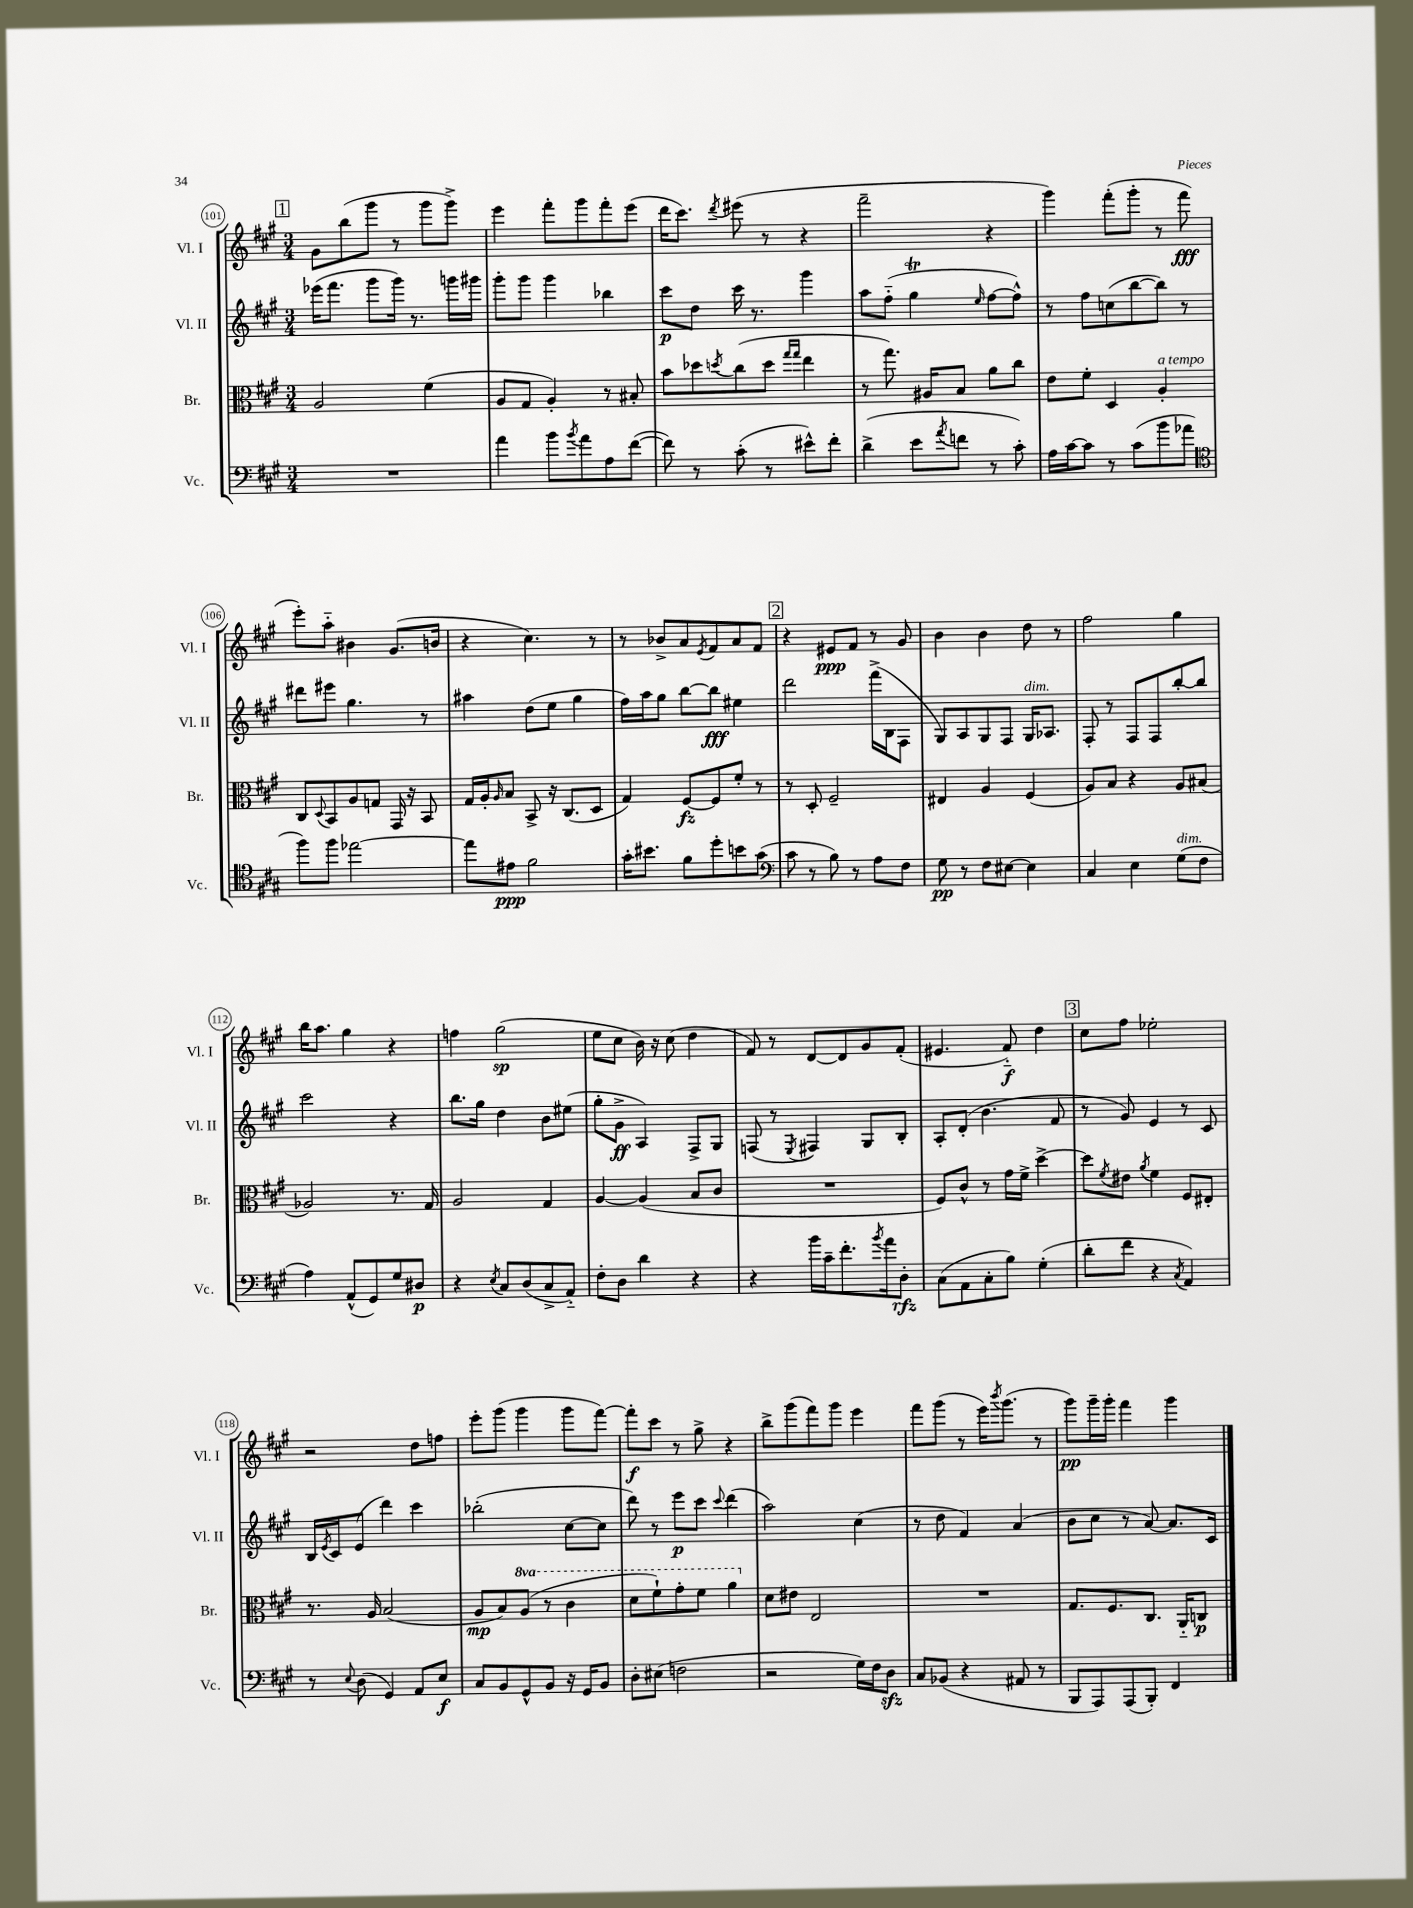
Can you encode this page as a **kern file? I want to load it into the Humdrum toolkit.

**kern	**kern	**kern	**kern
*staff4	*staff3	*staff2	*staff1
*clefF4	*clefC3	*clefG2	*clefG2
*k[f#c#g#]	*k[f#c#g#]	*k[f#c#g#]	*k[f#c#g#]
*M3/4	*M3/4	*M3/4	*M3/4
2.r	2A	(16eee-	8g#
.	.	8.fff#	.
.	.	.	(8bb
.	.	8ggg#	8ggg#
.	.	16ggg#)	8r
.	.	8.r	.
.	(4f#	.	8ggg#
.	.	16ggg	8ggg#^)
.	.	16ggg#	.
=	=	=	=
4a	8A	8ggg#'	4eee
.	8G#	8ggg#	.
8b	4A')	4ggg#	8fff#'
8qb	.	.	.
8a	.	.	8ggg#
8A	8r	4bb-	8fff#'
([8f#	8B#'	.	(8eee
=	=	=	=
8f#])	8b	8ccc#	16ddd
.	.	.	8.ccc#)
8r	8dd-	8dd	.
.	8qdd	.	8qddd
(8c#'	(8cc#	16ccc#	(8eee#
.	.	8.r	.
8r	8dd	.	8r
.	16qqgg#	.	.
.	16qqgg#	.	.
8e#^^)	4ee	4ggg#	4r
8f#'	.	.	.
=	=	=	=
(4d^	8r	8aa	2fff#~
.	8.gg#)	(8ff#'~	.
8e	.	4gg#	.
.	16A#	.	.
8qa	.	.	.
8f	8B	.	.
.	.	16qqee	.
8r	8a	[8ff#	4r
8c#')	8cc#	8ff#^^])	.
=	=	=	=
16A	8e	8r	4ggg#)
[16c#	.	.	.
8c#]	8f#'	8ff#	.
8r	4D	(8cc	(8fff#'
(8c#	.	[8bb	8ggg#'
8b	4A'	8bb])	8r
8a-	.	8r	8fff#
=	=	=	=
*clefC4	*	*	*
8ff#)	8C#	8ddd#	8eee')
.	8qqD	.	.
8ff#	8BB	8eee#	8aa'~
[2ee-	8A	4.gg#	4b#
.	8G	.	.
.	16GG#	.	(8.g#
.	16r	.	.
.	8BB	8r	.
.	.	.	16b
=	=	=	=
8ee-]	16G#	4aa#	4r
.	16A'	.	.
.	16qqA	.	.
8e#	8B	.	.
2f#	8BB^	(8dd	4.cc#)
.	16r	8ee	.
.	(8.C#	.	.
.	.	4gg#	.
.	8D	.	8r
=	=	=	=
16g#'	4G#)	16ff#)	8r
8.b#	.	16aa	.
.	.	8gg#	8b-^
8f#	[8F#	[8bb	8a
.	.	.	8qe
8dd'	8F#]	8bb]	8f#
8b	8f#'	4ee#	8a
(8g#	8r	.	8f#
=	=	=	=
*clefF4	*	*	*
8c#	8r	2ddd	4r
8r	8D'	.	.
8B)	2F#~	.	8e#
8r	.	.	8f#
8A	.	(16fff#^	8r
.	.	16B	.
8F#	.	8F#	8g#
=	=	=	=
8G#	4E#	8G#)	4b
8r	.	8A	.
8F#	4A	8G#	4b
[8E#	.	8F#	.
4E#]	(4F#	16G#	8dd
.	.	8.A-	.
.	.	.	8r
=	=	=	=
4C#	8A)	8F#'	2ff#
.	8B	8r	.
4E	4r	8F#	.
.	.	8F#	.
(8G#	8A	[8bb'	4gg#
8F#	(8B#	8bb]	.
=	=	=	=
4A)	2A-)	2ccc#	16bb
.	.	.	8.aa
(8AA^^	.	.	4gg#
8GG#)	.	.	.
8G#	8.r	4r	4r
8D#	.	.	.
.	16G#	.	.
=	=	=	=
4r	2A	8.bb	4ff
.	.	16gg#	.
8qE	.	.	.
8C#	.	4dd	(2gg#
(8D	.	.	.
8C#^	4G#	8b	.
8AA'~)	.	(8ee#	.
=	=	=	=
8F#'	[4A	8gg#'	8ee
8D	.	8g#^	8cc#
4d	(4A]	4A)	16b)
.	.	.	16r
.	.	.	(8cc#
4r	8B	8F#^	4dd
.	8c#	8G#	.
=	=	=	=
4r	2.r	(8F	8f#)
.	.	8r	8r
.	.	8qE	.
16b	.	4F#)	[8d
16c#~	.	.	.
8.f#'	.	.	8d]
.	.	8G#	8g#
8qb	.	.	.
16a	.	.	.
8D'	.	8B'	(8f#'
=	=	=	=
(8C#	8F#)	8A'	4.e#
8AA	8c#^^	(8d'	.
8C#'	8r	4.b	.
8B)	16g#	.	8f#'~)
.	16f#^	.	.
(4G#'	[4dd^	.	4dd
.	.	8f#	.
=	=	=	=
8d'	8dd]	8r	8cc#
.	8qf#	.	.
8f#	8e#	8g#)	8ff#
.	8qa	.	.
4r	4f#	4e	2ee-'
8qC#	.	.	.
4AA)	8F#	8r	.
.	8E#'	8c#	.
=	=	=	=
8r	8.r	16B	2r
.	.	8qe	.
.	.	16c#	.
8qqE	.	.	.
(8D	.	(8e	.
.	16A	.	.
4GG#)	(2B	4ddd)	.
8AA	.	4ccc#	8dd
8E	.	.	8ff
=	=	=	=
8C#	8A	(2bb-'	8eee'
8BB	8B)	.	(8ggg#
8GG#^^	(8a	.	4ggg#
8BB	8r	.	.
16r	4cc#	[8cc#	8ggg#
16GG#	.	.	.
8BB	.	8cc#]	[8fff#)
=	=	=	=
8D'	8dd	8ddd)	8fff#']
(8E#	8ff#`)	8r	8ccc#
2F	8gg#'	8eee	8r
.	8ff#	8ccc#	8gg#^
.	.	8qqccc#	.
.	4aa	(4ddd	4r
=	=	=	=
2r	8d	2aa)	8bb^
.	8e#	.	(8ggg#
.	2E	.	8fff#)
.	.	.	8ggg#
16G#)	.	(4cc#	4eee
16F#	.	.	.
8D	.	.	.
=	=	=	=
8C#	2.r	8r	8fff#
(8BB-	.	8dd	(8ggg#
4r	.	4f#)	8r
.	.	.	16eee)
.	.	.	8qbbb
.	.	.	(8.ggg#
8AA#	.	(4a	.
8r	.	.	8r
=	=	=	=
8BBB	8.G#	8b	8ggg#)
8AAA)	.	8cc#	16ggg#~
.	8.F#	.	16ggg#'
(8AAA	.	8r	4fff#
8BBB')	8.C#	[8a)	.
4FF#	.	8.a]	4ggg#
.	16AA'~	.	.
.	8C	.	.
.	.	16c#	.
==	==	==	==
*-	*-	*-	*-
